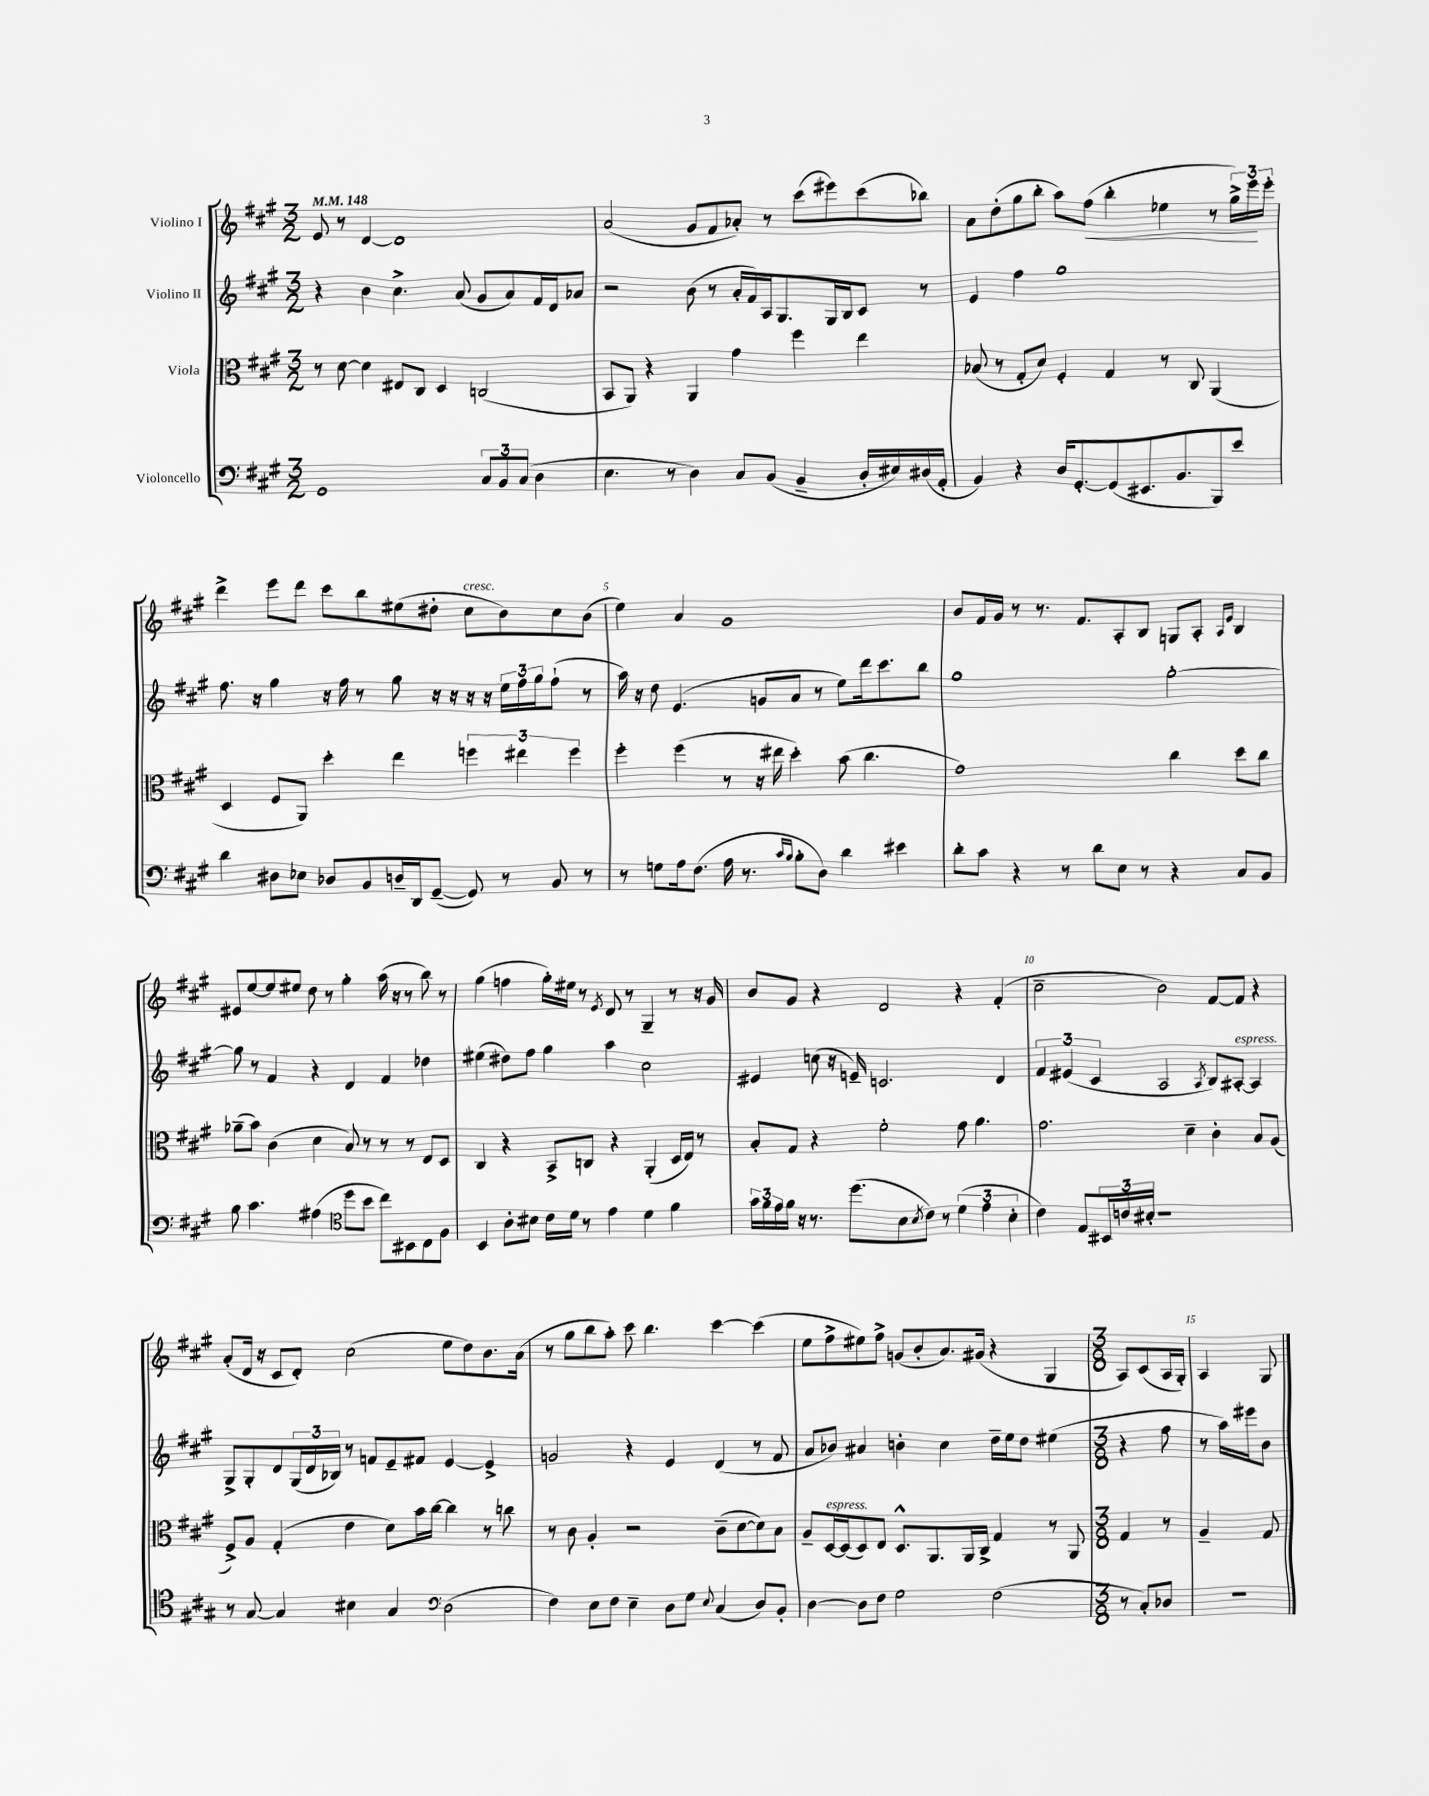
<<
\new StaffGroup <<
\new Staff = "s0" \with { instrumentName = "Violino I" } {
    \clef treble \key a \major \numericTimeSignature \time 3/2 \tempo 4 = 148
    e'8 r8 d'4~ d'1 |
    a'2( gis'8 fis'8 aes'8-.) r8 cis'''8( eis'''8) cis'''8( bes''8) |
    a'8 d''8-.( gis''8 b''8-. a''8) fis''8\<( b''4-. ees''4 r8 \tuplet 3/2 { gis''16->) e'''16\! e'''16-. } |
    d'''4-> e'''8 d'''8 cis'''8 b''8 eis''8( dis''8-. cis''8^\markup { \italic "cresc." } b'8) cis''8 b'8( |
    e''4) a'4 gis'1 |
    b'8 fis'16 gis'16 r8 r8. fis'8. a8-. b8 g8 a8-. \grace { a16 e'16 } b4 |
    eis'8 e''8~ e''8 eis''8 d''8 r8 gis''4-. a''16( r16 r8 b''8) r8 |
    gis''4( f''4 gis''16-.) eis''16 r8 \acciaccatura { e'8 } d'8 r8 gis4-- r8 r16 gis'16 |
    b'8 gis'8 r4 d'2 r4 fis'4-.( |
    cis''2-- b'2) fis'8~ fis'8 r4 |
    a'8-.( d'16 r16 cis'8 d'8-.) cis''2( e''8 d''8) b'8. a'16( |
    r8 gis''8 b''8 a''8-.) cis'''8 b''4. cis'''4~ cis'''4( |
    e''8 fis''8-> eis''8) fis''8-> g'8( b'8-. a'8.) gis'16( r4 gis4 |
    \numericTimeSignature \time 3/8 a8) cis'8( a16 gis16-.) |
    a4 gis8 \bar "|." |
}
\new Staff = "s1" \with { instrumentName = "Violino II" } {
    \clef treble \key a \major \numericTimeSignature \time 3/2
    r4 b'4 cis''4.-> a'8( gis'8 a'8) fis'16 d'16 aes'8 |
    r2 b'8( r8 a'16-. fis'16) a16 gis8. gis16 b16 cis'8 r8 |
    e'4 fis''4 gis''1 |
    fis''8. r16 gis''4 r16 fis''16 r8 gis''8 r16 r16 r16 r16 \tuplet 3/2 { e''16 fis''16 gis''16 } fis''8-!( r8 |
    a''16) r16 d''8 e'4.( g'8 a'8 r8 e''8) d'''16 cis'''8. b''8 |
    gis''1 gis''2~-. |
    gis''8 r8 fis'4 r4 d'4 fis'4 des''4 |
    eis''4( dis''8) fis''8 gis''4 a''4 cis''2 |
    eis'4 c''8( r16 e'16--) c'2. d'4 |
    \tuplet 3/2 { fis'4 eis'4( cis'4 } a2 \acciaccatura { a8 } b8) ais8~-.^\markup { \italic "espress." } ais4 |
    gis8-> gis8-. d'8 \tuplet 3/2 { gis16( d'16 bes16) } r8 f'8 e'8-- fis'8 e'4~ e'4-> |
    g'2 r4 e'4 d'4( r8 fis'8 |
    a'8 bes'8) ais'4 b'4-. cis''4 d''16-- e''16 d''8 eis''4( |
    \numericTimeSignature \time 3/8 r4 fis''8 |
    r8 a''16) eis'''16 b'8 \bar "|." |
}
\new Staff = "s2" \with { instrumentName = "Viola" } {
    \clef alto \key a \major \numericTimeSignature \time 3/2
    r8 d'8~ d'4 eis8 cis8 d4 c2( |
    b,8 a,8) r4 a,4 gis'4 fis''4 e''4 |
    bes8( r8 gis8-. d'8) fis4-. gis4 r8 cis8 a,4( |
    d4 fis8 a,8) d''4-. e''4 \tuplet 3/2 { f''4 eis''4 f''4 } |
    fis''4-. fis''4( r8 r16 eis''16 d''4-.) b'8( cis''4. |
    gis'1) cis''4 d''8 cis''8 |
    aes'8--( b'8) cis'4( d'4 b8) r8 r8 r8 e8 d8 |
    cis4 r4 b,8-> c8 r4 a,4-.( d16 e16) r8 |
    b8-. gis8 r4 fis'2-. gis'8 a'4. |
    gis'2. d'4-- cis'4-. b8 a8( |
    fis8->) a8 gis4-.( e'4 d'8) b'16 cis''16~ cis''4 r8 c''8 |
    r8 cis'8 a4-. r2 cis'8--( d'8~ d'8) b8 |
    a8-- d16~^\markup { \italic "espress." } d16( d8) e8 d8.-^ a,8. a,16 cis16-> gis4 r8 a,8 |
    \numericTimeSignature \time 3/8 gis4 r8 |
    a4-- gis8 \bar "|." |
}
\new Staff = "s3" \with { instrumentName = "Violoncello" } {
    \clef bass \key a \major \numericTimeSignature \time 3/2
    gis,1 \tuplet 3/2 { cis8 b,8 cis8( } d4 |
    e4. r8 d4) cis8 b,8( b,4-- d16-. eis16) dis16( a,16-. |
    b,4) r4 d16 gis,8.~-. gis,8( eis,8. b,8. b,,8) e'8 |
    d'4 dis8 ees8 des8 b,8 d16-- d,16 gis,8~--( gis,8) r8 b,8 r8 |
    r8 g8 a16 fis8.( a16 r8. \grace { cis'16 b16 } b8-. d8) d'4 eis'4 |
    d'8-. cis'8 r4 r8 d'8 e8 r8 r4 cis8 b,8 |
    b8 cis'4. ais4( \clef tenor d''8 b'8 cis''8) bis,8 cis8 fis8 |
    b,4 a8-. bis8 cis'16 d'16 r8 e'4 d'4 fis'4 |
    \tuplet 3/2 { gis'16 fis'16 e'16 } fis'16 r16 r8. d''8.( b8 \acciaccatura { b8 } cis'8) r8 \tuplet 3/2 { d'4( e'4 b4-. } |
    cis'4) e8 \tuplet 3/2 { bis,16 c'16 bis16-. } r1 |
    r8 gis8~ gis4 bis4 gis4 \clef bass d2( |
    fis4) e8 fis8 e4-- d8 gis8 \appoggiatura { e8 } cis4( d8) b,8-. |
    d4~ d8 fis8 gis2 fis2( |
    \numericTimeSignature \time 3/8 r8 cis8-.) des8 |
    R4. \bar "|." |
}
>>
>>
\layout { \context { \Score \override BarNumber.break-visibility = ##(#f #t #t) barNumberVisibility = #(every-nth-bar-number-visible 5) } }
